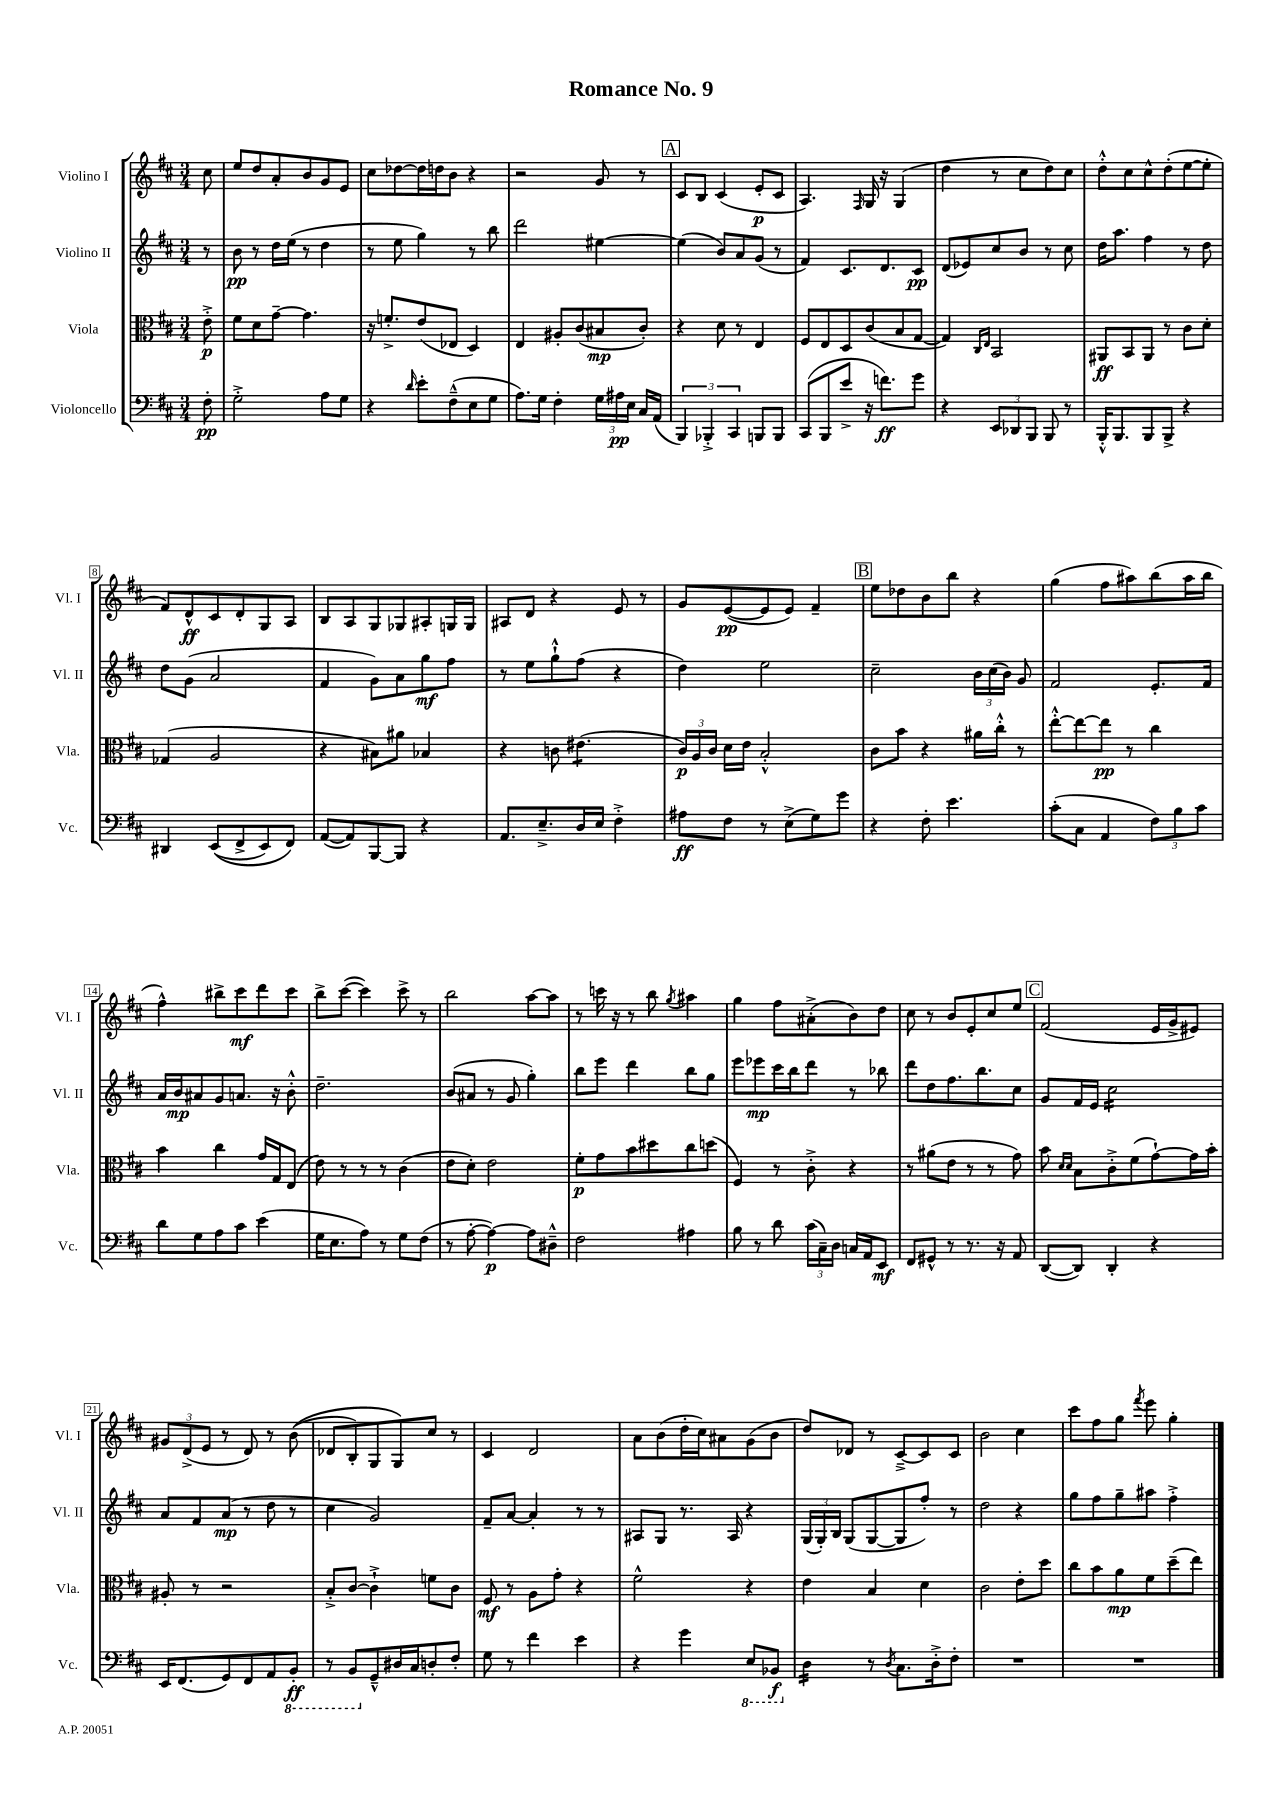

**kern	**kern	**kern	**kern
*staff4	*staff3	*staff2	*staff1
*clefF4	*clefC3	*clefG2	*clefG2
*k[f#c#]	*k[f#c#]	*k[f#c#]	*k[f#c#]
*M3/4	*M3/4	*M3/4	*M3/4
8F#'	8e'^	8r	8cc#
=	=	=	=
2G'^	8f#	8b	8ee
.	8d	8r	8dd
.	[8g~	16dd	8a'
.	.	(16ee	.
.	4.g]	8r	8b
8A	.	4dd	8g
8G	.	.	8e
=	=	=	=
4r	16r	8r	8cc#
.	8.f'^	.	.
.	.	8ee	[8dd-
16qqd	.	.	.
8e'	(8e	4gg)	16dd-]
.	.	.	16dd
(8F#~^^	8E-	.	8b
8E	4D)	8r	4r
8G	.	8bb	.
=	=	=	=
8.A)	4E	2ddd	2r
16G	.	.	.
4F#'	8A#'	.	.
.	(8c#	.	.
24G	8B#	[4ee#	8g
24A#	.	.	.
24E	.	.	.
16C#	8c#')	.	8r
(16AA	.	.	.
=	=	=	=
6BBB)	4r	(4ee#]	8c#
.	.	.	8B
6BBB-'^	.	.	.
.	8d	8b)	(4c#
6CC#	.	.	.
.	8r	8a	.
8BBB	4E	(8g	8e'
8BBB	.	8r	8c#
=	=	=	=
(8CC#	8F#	4f#)	4.A)
8BBB	8E	.	.
8e^	8D	8.c#	.
.	.	.	16qqF#
16r	(8c#	.	16G
8.f)	.	8.d	16r
.	8B	.	(4G
8g	[8G	8c#	.
=	=	=	=
4r	4G])	(8d	4dd
.	.	8e-)	.
.	16qqC#	.	.
.	16qqE	.	.
12EE	2BB	8cc#	8r
12DD-	.	.	.
.	.	8b	8cc#
12BBB	.	.	.
8BBB	.	8r	8dd)
8r	.	8cc#	8cc#
=	=	=	=
16BBB'^^	8AA#	16dd	8dd'^^
8.BBB	.	8.aa	.
.	8BB	.	8cc#
8BBB	8AA#	4ff#	8cc#^^
8BBB^	8r	.	(8dd'
4r	8c#	8r	[8ee
.	8d'	8dd	8ee']
=	=	=	=
4DD#	(4G-	8dd	8f#)
.	.	(8g	8d^^
&((8EE	2A	2a	8c#
8FF#^	.	.	8d'
8EE)	.	.	8G
8FF#&)	.	.	8A
=	=	=	=
([8AA	4r	4f#	8B
8AA])	.	.	8A
[8BBB	8B#)	8g)	8G
8BBB]	8a#	8a	8G-
4r	4B-	8gg	8A#'
.	.	8ff#	16G
.	.	.	16G
=	=	=	=
8.AA	4r	8r	8A#
.	.	8ee	8d
8.E~^	.	.	.
.	8c	8gg`^^	4r
16D	(4.e#	(8ff#	.
16E	.	.	.
4F#'^	.	4r	8e
.	.	.	8r
=	=	=	=
8A#	24c#)	4dd)	8g
.	24A	.	.
.	24c#	.	.
8F#	16d	.	([8e
.	16e	.	.
8r	2B'^^	2ee	8e]
(8E^	.	.	8e)
8G)	.	.	4f#~
8g	.	.	.
=	=	=	=
4r	8c#	2cc#~	8ee
.	8b	.	8dd-
8F#'	4r	.	8b
4.e	.	.	8bb
.	16a#	24b	4r
.	.	(24cc#	.
.	16cc#'^^	.	.
.	.	24b)	.
.	8r	8g	.
=	=	=	=
(8c#'	[8ee'^^	2f#	(4gg
8C#	8ee_	.	.
4AA	8ee]	.	8ff#
.	8r	.	8aa#)
12F#)	4cc#	8.e'	(8bb
12B	.	.	.
.	.	.	16aa#
12c#	.	.	.
.	.	16f#	16bb
=	=	=	=
8d	4b	16a	4ff#^^)
.	.	16b	.
8G	.	8a#	.
8A	4cc#	8g	8bb#^
8c#	.	8.a	8ccc#
(4e	16g	.	8ddd
.	16G	16r	.
.	(8E	8b'^^	8ccc#
=	=	=	=
16G	8e)	2.dd~	8bb^
8.E	.	.	.
.	8r	.	([8ccc#
8A)	8r	.	4ccc#])
8r	8r	.	.
8G	(4c#	.	8ccc#^
(8F#	.	.	8r
=	=	=	=
8r	8e	(8b	2bb
[8A'	8d')	8a#	.
4A_)	2e	8r	.
.	.	8g	.
8A]	.	4gg')	[8aa
8D#~^^	.	.	8aa]
=	=	=	=
2F#	8f#'	8bb	8r
.	8g	8eee	16ccc
.	.	.	16r
.	8b	4ddd	8r
.	8dd#	.	8bb
.	.	.	8qgg
4A#	8cc#	8bb	4aa#
.	(8dd	8gg	.
=	=	=	=
8B	4F#)	8eee	4gg
8r	.	8eee-	.
8d	8r	16ccc#	8ff#
.	.	16bb	.
(24c#	8c#'^	8ddd	(8a#'^
24C#~)	.	.	.
24D	.	.	.
16C	4r	8r	8b)
16AA	.	.	.
8EE	.	8bb-	8dd
=	=	=	=
8FF#	8r	8ddd	8cc#
8GG#^^	(8a#	8dd	8r
8r	8e	8.ff#	8b
8.r	8r	.	8e'
.	.	8.bb	.
.	8r	.	8cc#
16r	.	.	.
8AA	8g)	8cc#	8ee
=	=	=	=
([8DD	8b	8g	(2f#
.	16qqd	.	.
.	16qqd	.	.
8DD])	8B	16f#	.
.	.	16e	.
4DD'	8c#'^	2cc#	.
.	(8f#	.	.
4r	[8g`)	.	16e
.	.	.	16g^
.	16g]	.	8e#)
.	16b'	.	.
=	=	=	=
16EE	8A#'	8a	12g#
(8.FF#	.	.	.
.	.	.	(12d^
.	8r	8f#	.
.	.	.	12e
8GG)	2r	(8a	8r
8FF#	.	8r	8d)
8AA	.	8dd	8r
8BBB'	.	8r	&((8b
=	=	=	=
8r	8B'^	4cc#	8d-
8BBB	[8c#	.	8B')
8GG~^^	4c#`^]	2g)	8G
16D#	.	.	8G&)
16C#	.	.	.
8D'	8f	.	8cc#
8F#'	8c#	.	8r
=	=	=	=
8G	8F#	8f#~	4c#
8r	8r	[8a	.
4f#	8A	4a']	2d
.	8g'	.	.
4e	4r	8r	.
.	.	8r	.
=	=	=	=
4r	2f#^^	8A#	8a
.	.	8G	(8b
4g	.	8.r	16dd'
.	.	.	16cc#)
.	.	.	8a#
.	.	16A#	.
8EE	4r	4r	(8g
8BBB-	.	.	8b
=	=	=	=
4D	4e	(24G	8dd)
.	.	24G')	.
.	.	24B	.
.	.	(8G	8d-
8r	4B	[8G	8r
8qD	.	.	.
8.C#	.	8G]	[8c#~^
.	4d	8ff#')	8c#]
16D'^	.	.	.
8F#'	.	8r	8c#
=	=	=	=
2.r	2c#	2dd	2b
.	8e'	4r	4cc#
.	8dd	.	.
=	=	=	=
2.r	8cc#	8gg	8ccc#
.	8b	8ff#	8ff#
.	8a	8gg~	8gg
.	.	.	8qfff#
.	8f#	8aa#	8eee
.	(8dd~	4ff#'^	4gg'
.	8ee)	.	.
==	==	==	==
*-	*-	*-	*-
